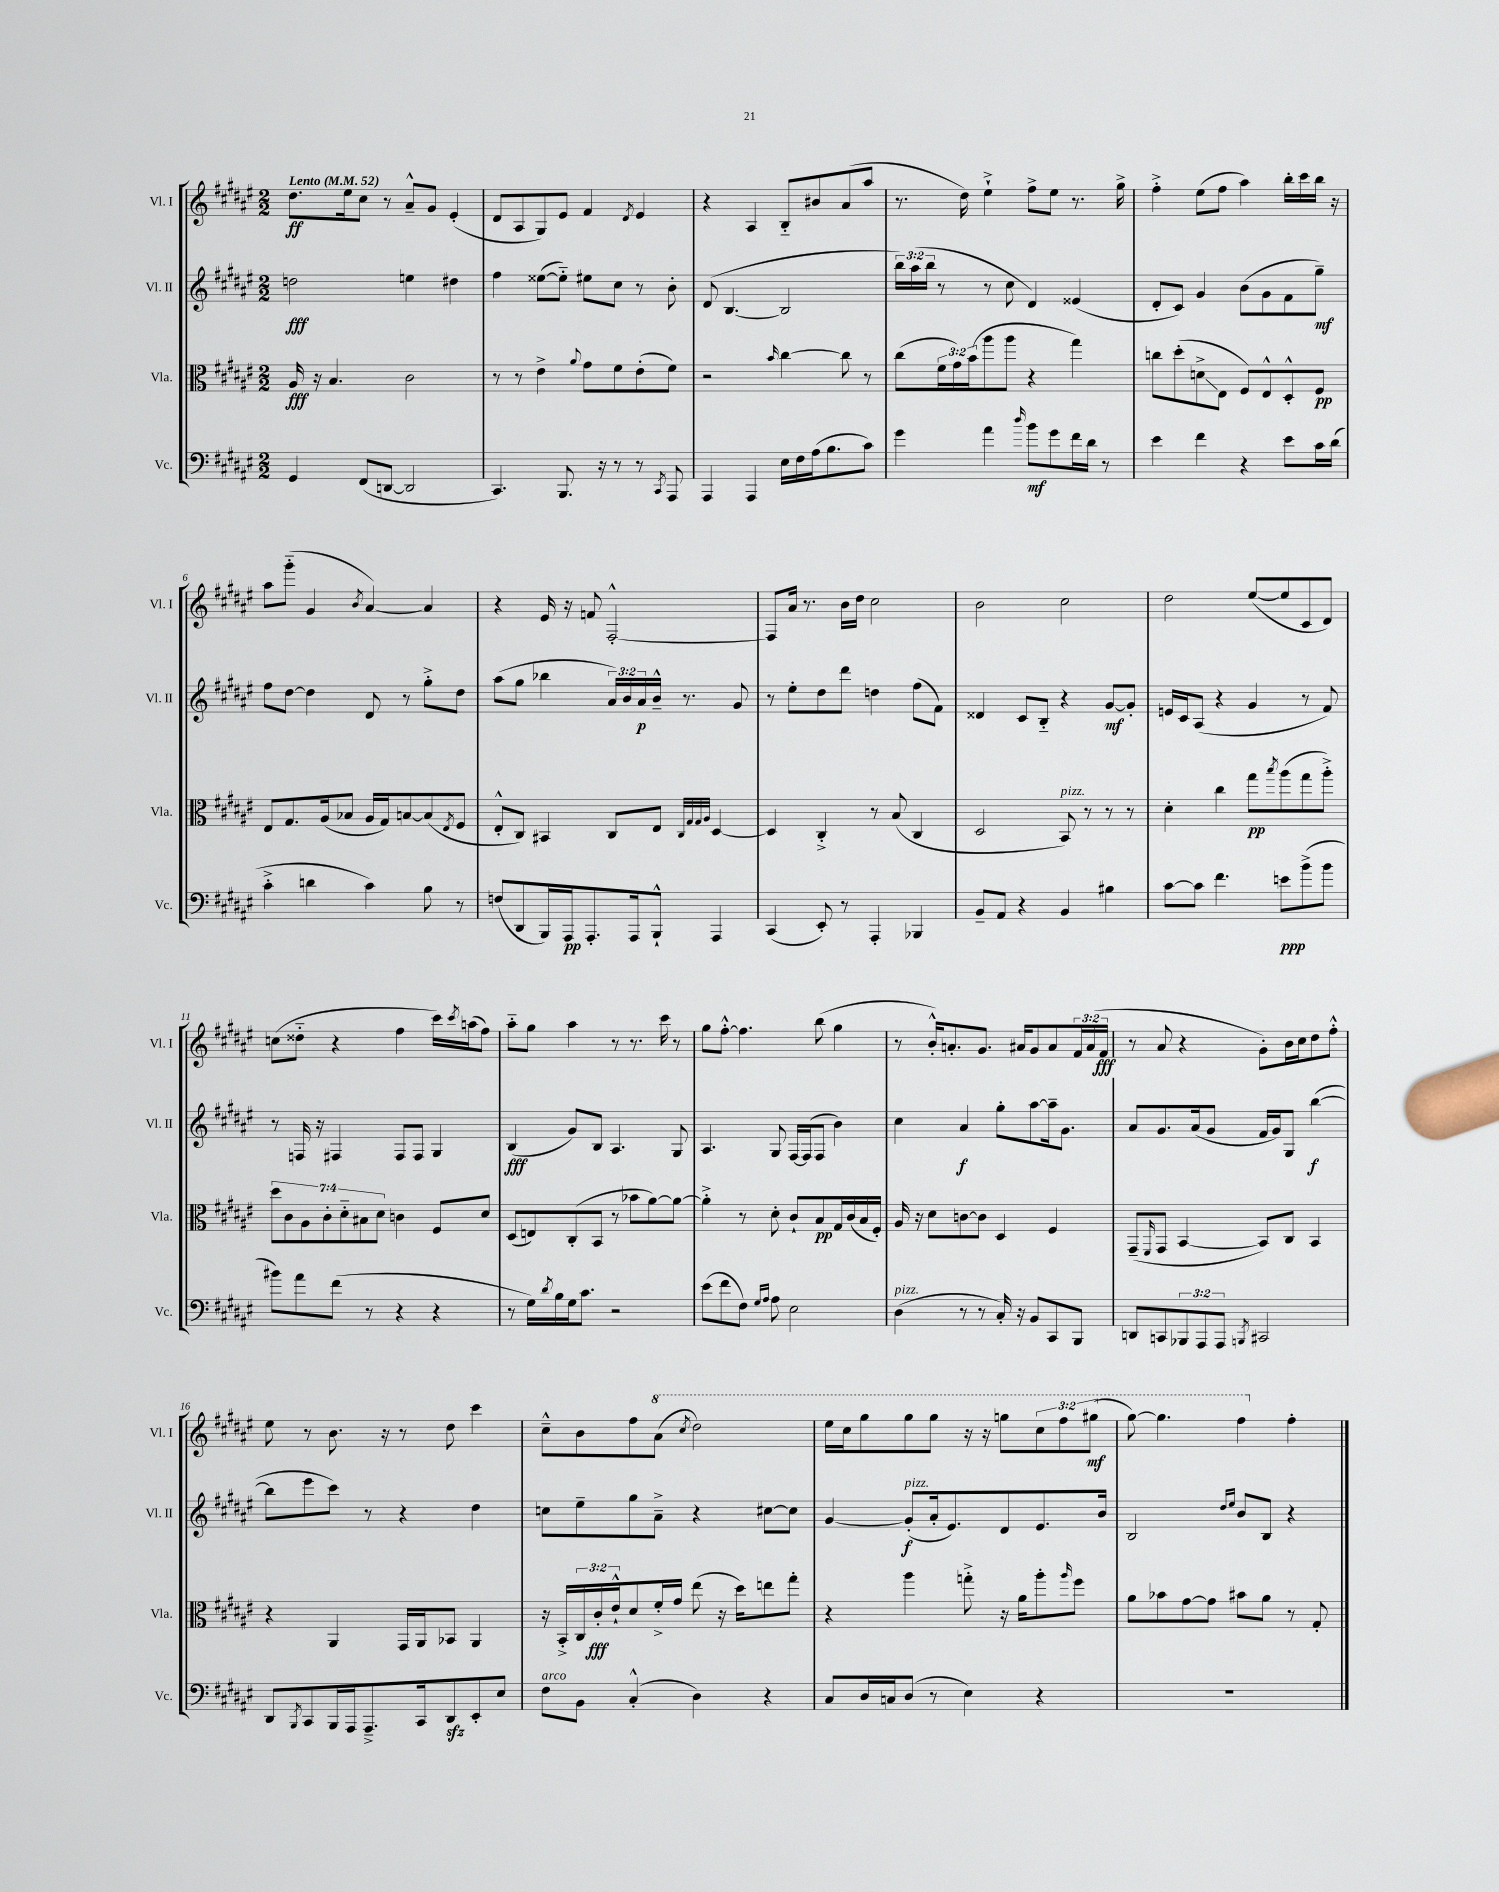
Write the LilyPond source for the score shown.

<<
\new StaffGroup <<
\new Staff = "s0" \with { instrumentName = "Vl. I" shortInstrumentName = "Vl. I" } {
    \clef treble \key fis \major \numericTimeSignature \time 2/2 \override Staff.TupletNumber.text = #tuplet-number::calc-fraction-text \tempo "Lento" 4 = 52
    dis''8.\ff eis''16 cis''8 r8 ais'8---^ gis'8 eis'4-.( |
    dis'8 ais8 gis8) eis'8 fis'4 \acciaccatura { dis'8 } eis'4 |
    r4 ais4 b8-_ bis'8 ais'8( ais''8 |
    r8. dis''16) eis''4-!-> fis''8-> eis''8 r8. gis''16-> |
    fis''4-.-> eis''8( fis''8 ais''4) b''16-. cis'''16 b''16 r16 |
    ais''8 gis'''8-_( gis'4 \acciaccatura { b'8 } ais'4~) ais'4 |
    r4 eis'16 r16 f'8 fis2~-.-^ |
    fis8 ais'16 r8. b'16 dis''16 cis''2 |
    b'2 cis''2 |
    dis''2 eis''8~( eis''8 cis'8 dis'8) |
    c''8( disis''8-_ r4 fis''4 cis'''16) \acciaccatura { cis'''8 } a''16( fis''8) |
    ais''8-_ gis''8 ais''4 r8 r8. cis'''16 r8 |
    gis''8 fis''8~-.-^ fis''4. b''8( gis''4 |
    r8 b'16-.-^) a'8.-. gis'8. ais'16 gis'8 ais'8 \tuplet 3/2 { fis'16 ais'16( fis'16\fff } |
    r8 ais'8 r4 gis'8-.) b'16 cis''16 dis''8 fis''8-.-^ |
    eis''8 r8 b'8. r16 r8 dis''8 cis'''4 |
    cis''8---^ b'8 fis''8 \ottava #1 ais''8( \acciaccatura { cis'''8 } dis'''2) |
    eis'''16 cis'''16 gis'''8 gis'''8 gis'''8 r16 r16 g'''8 \tuplet 3/2 { cis'''8 fis'''8 gis'''8\mf( } |
    gis'''8~) gis'''4. fis'''4 \ottava #0 fis''4-. \bar "|." |
}
\new Staff = "s1" \with { instrumentName = "Vl. II" shortInstrumentName = "Vl. II" } {
    \clef treble \key fis \major \numericTimeSignature \time 2/2 \override Staff.TupletNumber.text = #tuplet-number::calc-fraction-text
    d''2\fff e''4 dis''4 |
    fis''4 eisis''8~( eisis''8-_) eis''8 cis''8 r8 b'8-. |
    dis'8( b4.~ b2 |
    \tuplet 3/2 { b''16) ais''16( b''16 } r8 r8 cis''8 dis'4) eisis'4( |
    dis'8-. cis'8) gis'4 b'8( gis'8 fis'8 gis''8--\mf) |
    fis''8 dis''8~ dis''4 dis'8 r8 gis''8-.-> dis''8 |
    ais''8( gis''8 bes''4 \tuplet 3/2 { ais'16) b'16 ais'16\p } b'16---^ r8. gis'8 |
    r8 eis''8-. dis''8 dis'''8 d''4 fis''8( fis'8) |
    disis'4 cis'8 b8-_ r4 gis'8~\mf gis'8-. |
    e'16 cis'16 ais8( r4 gis'4 r8 fis'8) |
    r8 f16 r16 fis4 fis8 fis8 gis4 |
    b4\fff( gis'8) b8 ais4. gis8 |
    ais4. gis8 fis16~ fis16( fis8 b'4) |
    cis''4 ais'4\f gis''8-. ais''8~ ais''16-- gis'8. |
    ais'8 gis'8. ais'16( gis'8 fis'16 gis'16) gis8 b''4~\f( |
    b''8 eis'''8 cis'''8) r8 r4 dis''4 |
    c''8 eis''8-- gis''8 ais'8---> r4 cis''8~ cis''8 |
    gis'4~ gis'8-.\f^\markup { \italic "pizz." }( ais'16-. eis'8.) dis'8 eis'8. b'16 |
    b2 \grace { dis''16 eis''16 } b'8 b8 r4 \bar "|." |
}
\new Staff = "s2" \with { instrumentName = "Vla." shortInstrumentName = "Vla." } {
    \clef alto \key fis \major \numericTimeSignature \time 2/2 \override Staff.TupletNumber.text = #tuplet-number::calc-fraction-text
    ais16\fff r16 b4. cis'2 |
    r8 r8 eis'4-> \appoggiatura { ais'8 } gis'8 fis'8 eis'8-.( fis'8) |
    r2 \grace { b'16 } cis''4~ cis''8 r8 |
    cis''8( \tuplet 3/2 { fis'16 gis'16) b'16( } ais''8 ais''8 r4 gis''4) |
    c''8 dis''8-.( d'8->\glissando eis8 fis8) eis8-^ dis8-.-^ fis8\pp |
    eis8 gis8. ais16( bes8 ais16 gis16) b8~ b8( \acciaccatura { eis8 } fis8 |
    eis8-.-^ cis8) bis,4 cis8 eis8 \grace { cis32 gis32 gis32 ais32 } dis4~ |
    dis4 cis4-.-> r8 b8( cis4 |
    dis2 b,8^\markup { \italic "pizz." }) r8 r8 r8 |
    dis'4-. cis''4 gis''8\pp \acciaccatura { b''8 } ais''8( gis''8 ais''8-.->) |
    \tuplet 7/4 { dis''8 cis'8 ais8 cis'8-. dis'8-_ bis8 dis'8 } c'4 fis8 dis'8 |
    dis8( e8) cis8-.( b,8 r8 bes'8 ais'8~) ais'8~ |
    ais'4-.-> r8 dis'8-. cis'8-! b8\pp gis16 cis'16( b16 fis16-.) |
    ais16 r16 dis'8 c'8~ c'8 dis4 fis4 |
    gis,8--( \grace { fis,16 } gis,8 b,4~ b,8) cis8 b,4 |
    r4 ais,4 gis,16 ais,16 bes,8 ais,4 |
    r16 b,16-.-> \tuplet 3/2 { cis16 cis'16-.\fff eis'16-!-^ } dis'8 fis'16-.-> gis'16 eis''8( r16 dis''16) e''8 gis''8-. |
    r4 ais''4 g''8-.-> r16 ais'16 ais''8-. \grace { ais''16 } fis''8 |
    ais'8 bes'8 gis'8~ gis'8 bis'8 ais'8 r8 gis8-. \bar "|." |
}
\new Staff = "s3" \with { instrumentName = "Vc." shortInstrumentName = "Vc." } {
    \clef bass \key fis \major \numericTimeSignature \time 2/2 \override Staff.TupletNumber.text = #tuplet-number::calc-fraction-text
    gis,4 fis,8( d,8~ d,2 |
    cis,4.) b,,8. r16 r8 r8 \acciaccatura { cis,8 } ais,,8 |
    ais,,4 ais,,4 eis16 fis16 ais16( b8. cis'8) |
    gis'4 ais'4 \grace { dis''16 } b'8\mf gis'8 fis'16 dis'16 r8 |
    eis'4 fis'4 r4 eis'8 cis'16 dis'16( |
    cis'4-.-> d'4 cis'4) b8 r8 |
    f8( dis,8 b,,16) ais,,16\pp ais,,8.-. ais,,16 b,,8-!-^ ais,,4 |
    cis,4( eis,8-.) r8 ais,,4-. bes,,4 |
    b,8-- ais,8 r4 b,4 bis4 |
    cis'8~ cis'8 fis'4. e'8\ppp b'8->( b'8 |
    bis'8) ais'8 fis'8( r8 r4 r4 |
    r8 gis16) \acciaccatura { dis'8 } b16 gis16 cis'8. r2 |
    eis'8( fis'8 fis8) \grace { gis16 ais16 } ais8 eis2 |
    dis4^\markup { \italic "pizz." }( r8 r8 cis16-.) r16 b,8 cis,8 b,,8 |
    d,8 c,8 \tuplet 3/2 { bes,,8 ais,,8 ais,,8 } \acciaccatura { b,,8 } cis,2 |
    dis,8 \acciaccatura { b,,8 } cis,8 b,,16 ais,,16 ais,,8.---> cis,16 dis,8\sfz eis,8-. eis8 |
    fis8^\markup { \italic "arco" } b,8 cis4-.-^( dis4) r4 |
    cis8 dis16 c16 dis8( r8 eis4) r4 |
    R1 \bar "|." |
}
>>
>>
